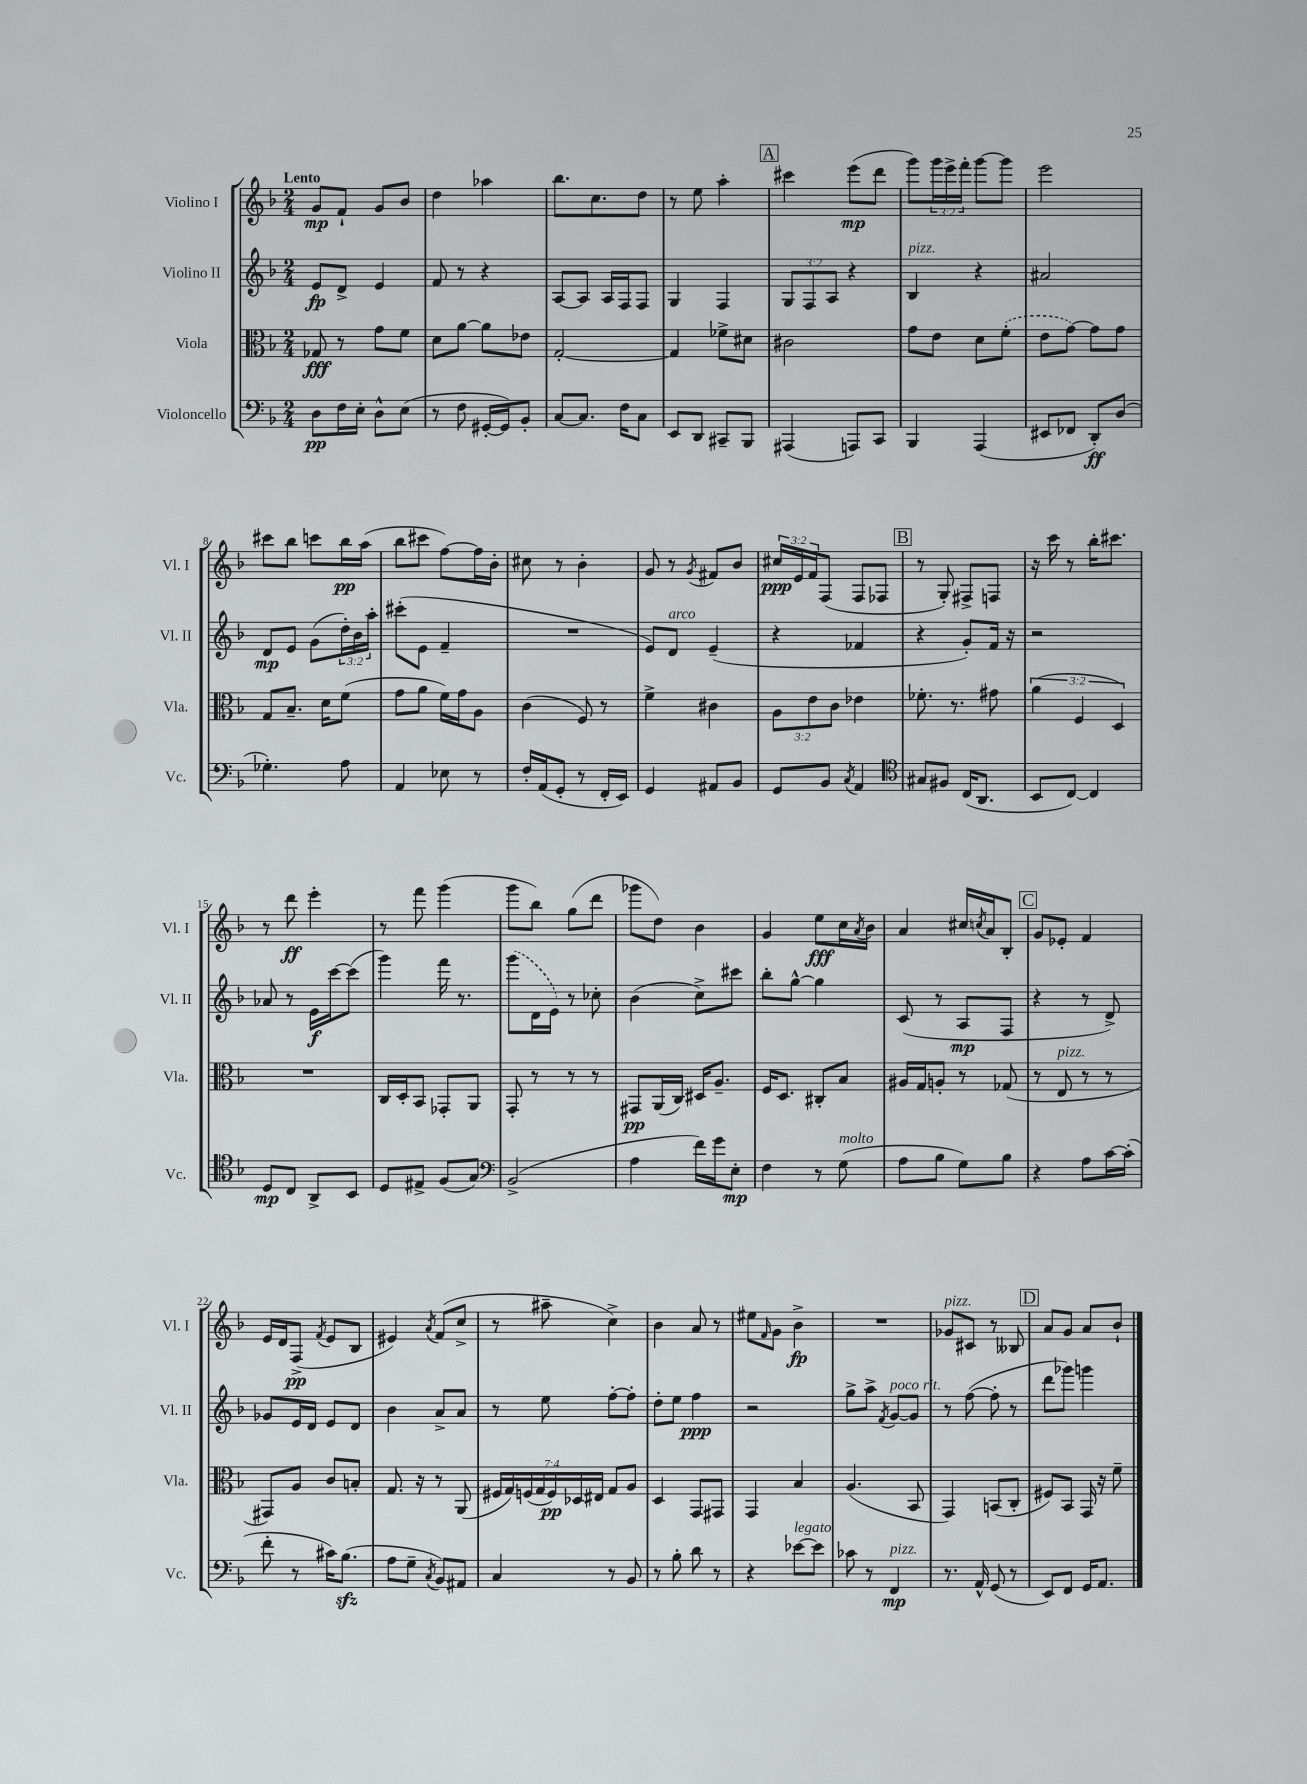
<<
\new StaffGroup <<
\new Staff = "s0" \with { instrumentName = "Violino I" shortInstrumentName = "Vl. I" } {
    \clef treble \key f \major \numericTimeSignature \time 2/4 \override Staff.TupletNumber.text = #tuplet-number::calc-fraction-text \tempo "Lento"
    g'8\mp f'8-! g'8 bes'8 |
    d''4 aes''4 |
    bes''8. c''8. d''8 |
    r8 e''8 a''4-. |
    \mark \markup { \box "A" } cis'''4 e'''8\mp( d'''8 |
    g'''8) \tuplet 3/2 { g'''16 e'''16-> f'''16-. } g'''8~ g'''8 |
    e'''2 |
    cis'''8 bes''8 c'''8 bes''16\pp a''16( |
    bes''8 cis'''8 f''8~) f''16 bes'16-. |
    cis''8 r8 bes'4-. |
    g'8 r8 \acciaccatura { g'8 } fis'8 bes'8 |
    \tuplet 3/2 { cis''16\ppp e'16 f'16 } f8( f8 fes8 |
    \mark \markup { \box "B" } r8 g8-.) fis8-> f8 |
    r16 c'''16 r8 bes''16-. cis'''8. |
    r8 d'''8\ff e'''4-. |
    r8 f'''8 g'''4( |
    g'''8 bes''8) g''8( d'''8 |
    ges'''8 d''8) bes'4 |
    g'4 e''8\fff c''16 \acciaccatura { a'8 } bes'16 |
    a'4 cis''16 \acciaccatura { c''8 } a'16 bes8-. |
    \mark \markup { \box "C" } g'8 ees'8-. f'4 |
    e'16 d'16 f8->\pp( \acciaccatura { f'8 } e'8 bes8 |
    eis'4) \acciaccatura { a'8 } f'8( c''8-> |
    r8 ais''8-- c''4->) |
    bes'4 a'8 r8 |
    eis''8 \grace { f'16 } g'8 bes'4->\fp |
    R2 |
    ges'8^\markup { \italic "pizz." } cis'8 r8 beses8 |
    \mark \markup { \box "D" } a'8 g'8 a'8 bes'8-! \bar "|." |
}
\new Staff = "s1" \with { instrumentName = "Violino II" shortInstrumentName = "Vl. II" } {
    \clef treble \key f \major \numericTimeSignature \time 2/4 \override Staff.TupletNumber.text = #tuplet-number::calc-fraction-text
    e'8\fp d'8-> e'4 |
    f'8 r8 r4 |
    a8~ a8 a16 f16 f8 |
    g4 f4 |
    \mark \markup { \box "A" } \tuplet 3/2 { g8 f8 a8 } r4 |
    bes4^\markup { \italic "pizz." } r4 |
    ais'2 |
    d'8\mp e'8 g'8( \tuplet 3/2 { d''16-.) bes'16 a''16-. } |
    cis'''8-.( e'8 f'4-- |
    R2 |
    e'8) d'8^\markup { \italic "arco" } e'4--( |
    r4 fes'4 |
    \mark \markup { \box "B" } r4 g'8-.) f'16 r16 |
    r2 |
    aes'8 r8 e'16\f c'''16~ c'''8( |
    g'''4) f'''16 r8. |
    \once \slurDashed g'''8( d'16 e'16) r8 ces''8-. |
    bes'4( c''8->) cis'''8 |
    bes''8-. g''8~-^ g''4 |
    c'8( r8 a8\mp f8 |
    \mark \markup { \box "C" } r4 r8 d'8->) |
    ges'8 e'16 d'16 e'8 d'8 |
    bes'4 a'8-> a'8 |
    r8 e''8 f''8~-. f''8-. |
    d''8-. e''8 f''4\ppp |
    r2 |
    g''8-> a''8-> \acciaccatura { f'8 } g'8~^\markup { \italic "poco rit." } g'8 |
    r8 f''8~( f''8-. r8 |
    \mark \markup { \box "D" } d'''8 ges'''8) g'''4 \bar "|." |
}
\new Staff = "s2" \with { instrumentName = "Viola" shortInstrumentName = "Vla." } {
    \clef alto \key f \major \numericTimeSignature \time 2/4 \override Staff.TupletNumber.text = #tuplet-number::calc-fraction-text
    ges8\fff r8 g'8 f'8 |
    d'8 a'8~ a'8 ees'8 |
    g2~-. |
    g4 fes'8-> dis'8 |
    \mark \markup { \box "A" } cis'2 |
    g'8 e'8 d'8 \once \slurDashed f'8-.( |
    e'8 g'8~) g'8 g'8 |
    g8 bes8.-- d'16 f'8( |
    g'8 a'8 f'16) g'16 a8 |
    c'4( f8) r8 |
    f'4-> cis'4 |
    \tuplet 3/2 { a8 e'8 c'8 } ees'4 |
    \mark \markup { \box "B" } fes'8.-. r8. gis'8 |
    \tuplet 3/2 { a'4( f4 d4) } |
    R2 |
    c16 d16-. bes,8 ges,8-. a,8 |
    g,8-. r8 r8 r8 |
    gis,8\pp a,16( c16) dis16 a8.-- |
    f16 d8. cis8-. bes8 |
    ais16 g16 a8-. r8 ges8( |
    \mark \markup { \box "C" } r8 e8^\markup { \italic "pizz." } r8 r8 |
    gis,8) a8 c'8 b8-. |
    g8. r16 r8 a,8( |
    \tuplet 7/4 { fis16 g16) f16( g16 f16\pp) des16 eis16 } g8 a8 |
    d4 g,8 gis,8 |
    g,4 bes4 |
    a4.( bes,8 |
    g,4) b,8( c8-. |
    \mark \markup { \box "D" } fis8) bes,8 g,16 r16 f'8-- \bar "|." |
}
\new Staff = "s3" \with { instrumentName = "Violoncello" shortInstrumentName = "Vc." } {
    \clef bass \key f \major \numericTimeSignature \time 2/4
    d8\pp f16 e16-. d8-^ e8( |
    r8 f8 gis,16~-. gis,16) bes,8-. |
    c8~ c8. f16 c8 |
    e,8 d,8 cis,8-- bes,,8 |
    \mark \markup { \box "A" } ais,,4( a,,8) c,8 |
    bes,,4 a,,4( |
    eis,8 fes,8 d,8-.\ff) d8( |
    ges4.-.) a8 |
    a,4 ees8 r8 |
    f16-. a,16( g,8-. r8 f,16-. e,16) |
    g,4 ais,8 bes,8 |
    g,8 bes,8 \acciaccatura { c8 } a,4 |
    \mark \markup { \box "B" } \clef tenor gis8 fis8 c16( a,8. |
    bes,8 c8~) c4 |
    d8\mp c8 a,8-> bes,8 |
    d8 eis8-> f8( g8) |
    \clef bass bes,2->( |
    a4 f'16) g'16 e8-.\mp |
    f4 r8 g8^\markup { \italic "molto" }( |
    a8 bes8 g8) bes8 |
    \mark \markup { \box "C" } r4 a8 c'16~ c'16-.( |
    f'8-. r8 cis'16) bes8.\sfz( |
    a8 g8-- \acciaccatura { c8 } bes,8) ais,8 |
    c4 r8 bes,8 |
    r8 bes8-. d'8 r8 |
    r4 ees'8~^\markup { \italic "legato" } ees'8 |
    ces'8 r8 f,4\mp^\markup { \italic "pizz." } |
    r8. a,16-^ g,8( r8 |
    \mark \markup { \box "D" } e,8) f,8 g,16 a,8. \bar "|." |
}
>>
>>
